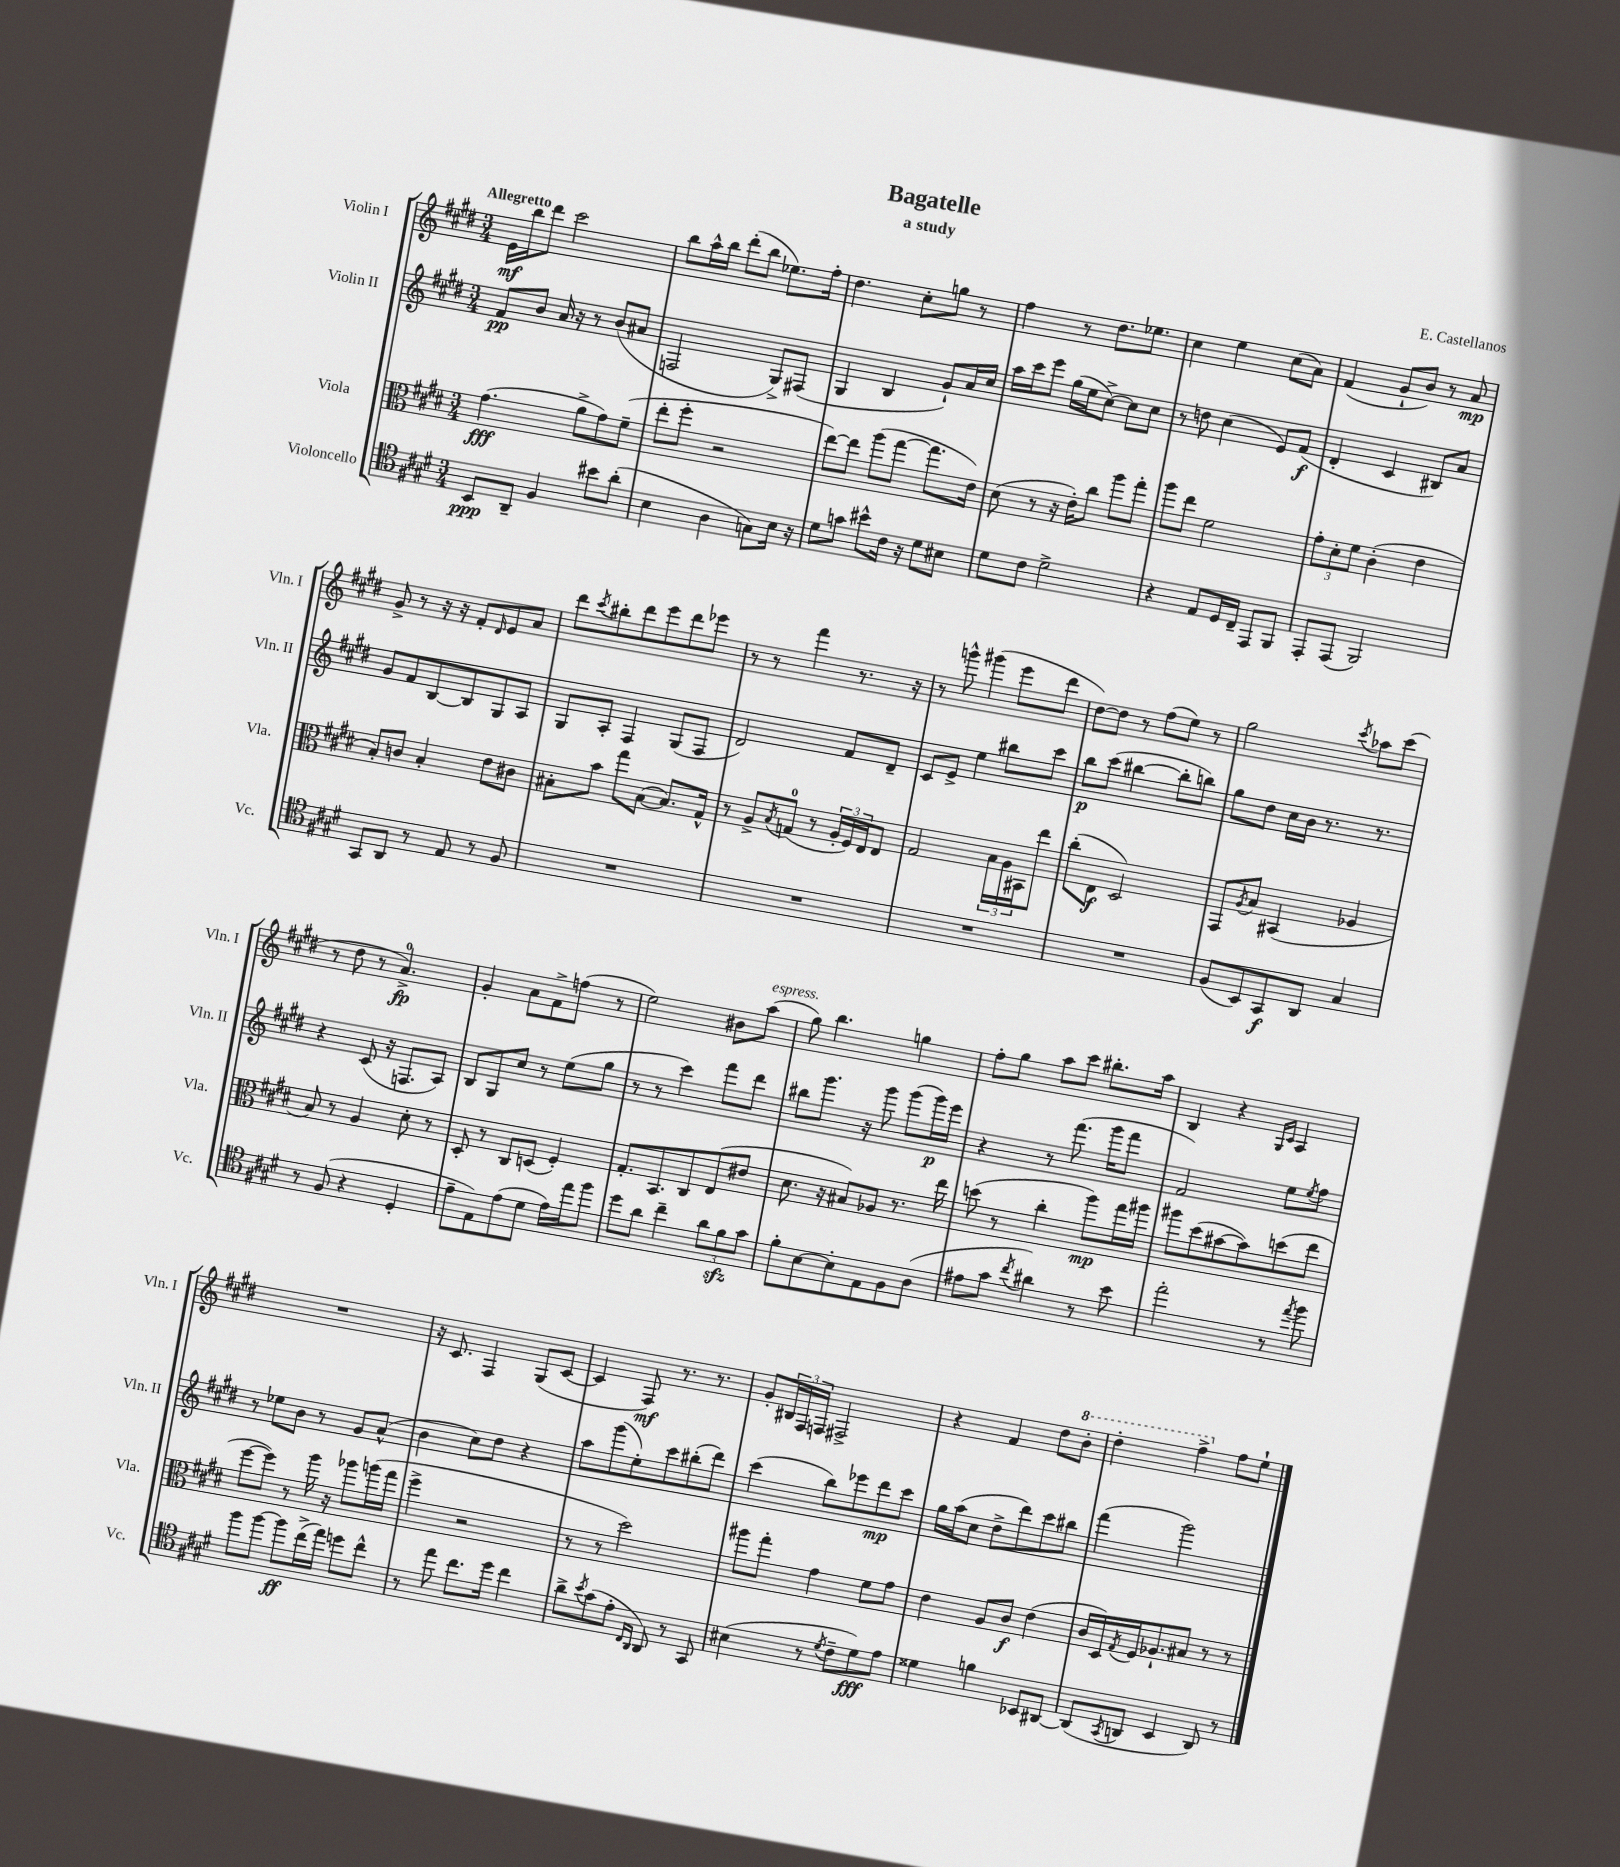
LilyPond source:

\header { title = "Bagatelle" composer = "E. Castellanos" subtitle = "a study" }
<<
\new StaffGroup <<
\new Staff = "s0" \with { instrumentName = "Violin I" shortInstrumentName = "Vln. I" } {
    \clef treble \key e \major \numericTimeSignature \time 3/4 \tempo "Allegretto"
    e'16\mf b''16 dis'''8 cis'''2 |
    b''8 a''16-^ b''16 dis'''8-.( b''8 ees''8.) fis''16-. |
    dis''4. cis''8-. g''8 r8 |
    fis''4 r8 dis''8. ees''8. |
    cis''4 e''4 cis''8( a'8) |
    fis'4( gis'8-! b'8) r8 a'8\mp |
    gis'8-> r8 r16 r16 fis'8-. \grace { dis'16 } e'8 a'8 |
    dis'''8 \acciaccatura { cis'''8 } bis''8-. dis'''8 e'''8 dis'''8 ees'''8 |
    r8 r8 fis'''4 r8. r16 |
    r8 g'''8-^ gis'''4( e'''8 dis'''8 |
    dis''8~) dis''8 r8 fis''8( e''8) r8 |
    gis''2 \acciaccatura { cis'''8 } aes''8 cis'''8( |
    r8 dis''8 r8 a'4.-0->\fp) |
    gis'4-. a'8 fis'8-> f''8( r8 |
    e''2) bis'8 a''8^\markup { \italic "espress." }( |
    gis''8) b''4. g''4 |
    fis''8-. gis''8 a''8 cis'''8 bis''8.-. a''16 |
    b4 r4 \grace { gis16 cis'16 } a4 |
    R2. |
    r16 cis'8. fis4 gis8( cis'8~ |
    cis'4 fis8\mf) r8. r8. |
    gis'8-. \tuplet 3/2 { bis16 fis16 f16 } fis2-> |
    r4 fis'4 dis''8 \ottava #1 b''8-. |
    dis'''4-. fis'''4-> \ottava #0 fis''8 e''8-! \bar "|." |
}
\new Staff = "s1" \with { instrumentName = "Violin II" shortInstrumentName = "Vln. II" } {
    \clef treble \key e \major \numericTimeSignature \time 3/4
    fis'8\pp b'8 a'16 r16 r8 b'8( ais'8 |
    f2 gis8->) fis8( |
    gis4 b4 gis'8-!) a'16 cis''16 |
    a''16 cis'''16 e'''8 gis''16( e''16 cis''8~->) cis''8 cis''8 |
    r8 d''8 cis''4( e'8) fis'8\f( |
    dis'4-. cis'4 bis8) a'8 |
    gis'8 fis'8 b8~ b8 gis8 a8 |
    gis8 a8-. fis4 gis8( fis8 |
    dis'2) fis'8 dis'8-- |
    cis'8 e'8-> e''4 bis''8 cis'''8 |
    b''8\p cis'''8( bis''4~ bis''8-. b''8) |
    gis''8 dis''8 cis''16 b'16 r8. r8. |
    r4 cis'8( r16 f8. a8) |
    b8 gis8 cis''8 r8 e''8( gis''8 |
    r8 r8 cis'''4) fis'''8 dis'''8 |
    bis''8 gis'''8. r16 gis'''8 gis'''8( gis'''16\p) e'''16 |
    r4 r8 fis'''8.( gis'''16 fis'''8 |
    fis'2) e''8 \acciaccatura { e''8 } fis''8 |
    r8 ees''8 b'8 r8 gis'8 a'8-^( |
    b'4 cis''8) dis''8 r4 |
    a''8 gis'''8( e''8-.) cis'''8 bis''8-.( dis'''8) |
    cis'''4( b''8) ees'''8 dis'''8\mp cis'''8 |
    gis''16 a''16( cis''8 dis''8-> dis'''8) cis'''8 bis''8 |
    fis'''4( gis'''2) \bar "|." |
}
\new Staff = "s2" \with { instrumentName = "Viola" shortInstrumentName = "Vla." } {
    \clef alto \key e \major \numericTimeSignature \time 3/4
    gis'4.\fff( a'8-> gis'8) fis'8--( |
    e''8-. fis''8-. r2 |
    e''8~) e''8 a''8( gis''8~ gis''8. e'16) |
    dis'8( r8 r16 e'16-.) cis''8 a''8 gis''8-. |
    a''8 e''8 fis'2 |
    \tuplet 3/2 { gis'8-. dis'8-. fis'8 } cis'4-.( e'4 |
    b8-.) c'8 b4-. e'8 cis'8 |
    bis8-. b'8 gis''8 bis8~( bis8.) gis16-^ |
    r8 a8-> \acciaccatura { b8 } g8-0( r8 \tuplet 3/2 { a16-. fis16) e16 } e8 |
    gis2 \tuplet 3/2 { b16 a16 bis,16 } e''8 |
    cis''8-.( e8\f dis2) |
    gis,8 \acciaccatura { a8 } b8 bis,4( aes4 |
    b8) r8 a4 dis'8-. r8 |
    dis8-. r8 cis8 d8( fis4-.) |
    gis8.-. b,8. cis8 e8( eis'8 |
    dis'8. r16 bis8) aes8 r8. e''16 |
    d''8( r8 cis''4-. a''8\mp) gis''16 ais''16 |
    ais''8 dis''8( bis'8~ bis'8) d''8( e''8 |
    fis''8~ fis''8) r8 a''16 r16 aes''8 a''16( gis''16 |
    fis''4-> r2 |
    r8 r8 dis''2) |
    ais''8 gis''8-. gis'4 fis'8 gis'8 |
    e'4 a8 cis'8\f e'4( |
    cis'16 dis16) \acciaccatura { gis8 } fis16 aes8.-! bis8 r8 r8 \bar "|." |
}
\new Staff = "s3" \with { instrumentName = "Violoncello" shortInstrumentName = "Vc." } {
    \clef tenor \key e \major \numericTimeSignature \time 3/4
    b,8\ppp a,8-- fis4 bis'8 a'8-.( |
    b4 a4 g8) b16 r16 |
    dis'8 g'8 bis'8-^ cis'16 r16 dis'8 bis8 |
    dis'8 cis'8 dis'2-> |
    r4 e8 dis16 cis16-- e,8 fis,8 |
    e,8-. e,8( fis,2) |
    gis,8 a,8 r8 e8 r8 fis8 |
    R2. |
    R2. |
    R2. |
    R2. |
    fis8( b,8) gis,8\f a,8 gis4 |
    r8 fis8( r4 dis4-. |
    e'8-- e8) e'8( dis'8 e'16) e''16 fis''8 |
    dis''8 a'8 cis''4-- \tuplet 3/2 { a'8 fis'8\sfz gis'8 } |
    fis'8-. b8~ b8-. e8 fis8 a8( |
    eis'8 gis'8 \acciaccatura { cis''8 } ais'4) r8 b'8 |
    e''2-. r8 \acciaccatura { e''8 } fis''8 |
    fis''8 fis''8~ fis''8\ff cis''16->( e''16) d''8 cis''8-^ |
    r8 e''8 cis''8. dis''16 cis''4 |
    a'8-> \acciaccatura { b'8 } gis'8( e'8-. \grace { cis16 a,16 } a,8) r8 gis,8 |
    bis4( r8 \acciaccatura { dis'8 } cis'8-- dis'8\fff) e'8 |
    disis'4 f'4 bes,8 ais,8~ |
    ais,8( \acciaccatura { gis,8 } a,8 b,4 a,8) r8 \bar "|." |
}
>>
>>
\layout { \context { \Score \remove "Bar_number_engraver" } }
